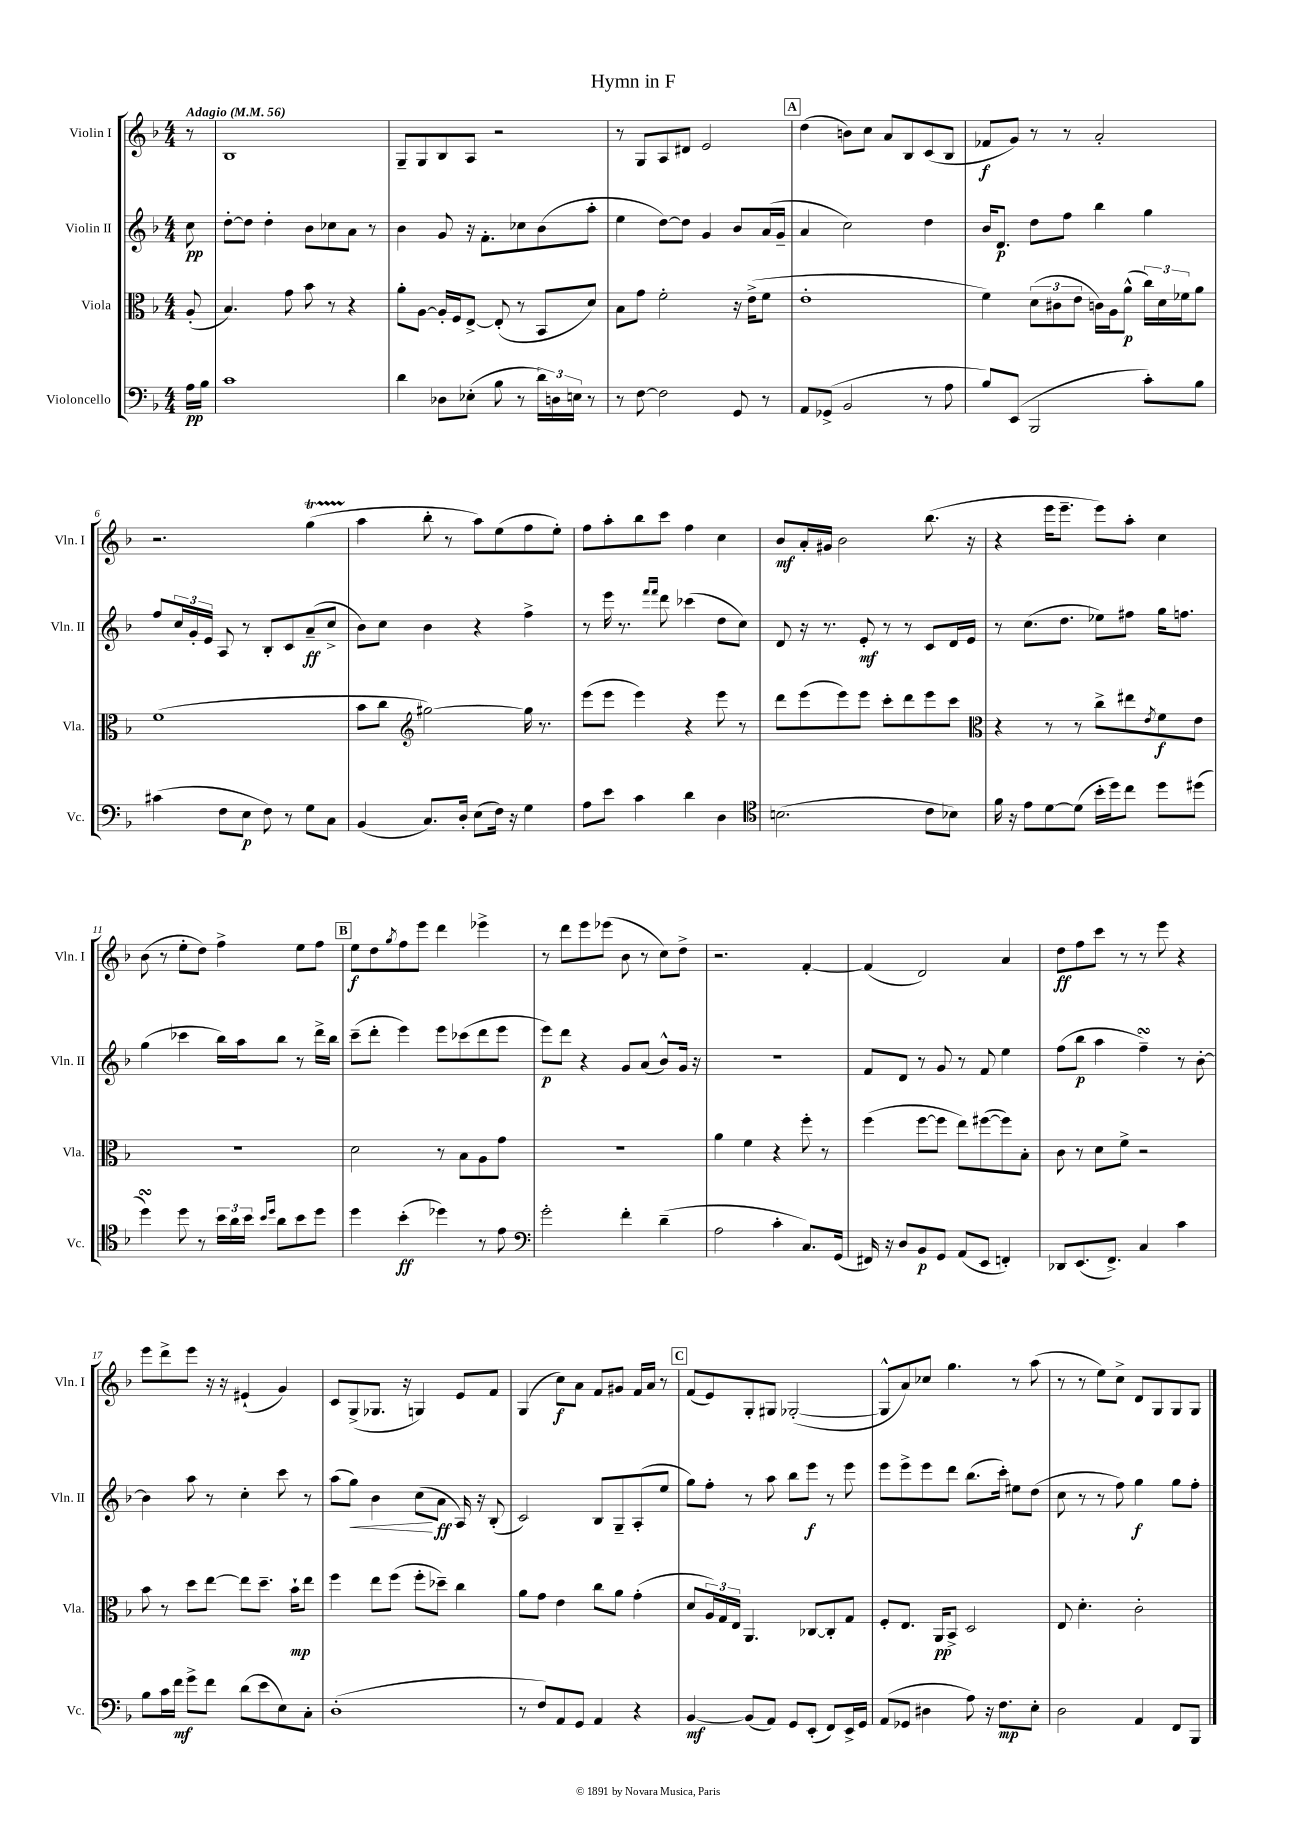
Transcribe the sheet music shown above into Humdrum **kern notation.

**kern	**dynam	**kern	**dynam	**kern	**dynam	**kern	**dynam
*part4	*part4	*part3	*part3	*part2	*part2	*part1	*part1
*staff4	*staff4	*staff3	*staff3	*staff2	*staff2	*staff1	*staff1
*I"Violoncello	*	*I"Viola	*	*I"Violin II	*	*I"Violin I	*
*I'Vc.	*	*I'Vla.	*	*I'Vln. II	*	*I'Vln. I	*
*clefF4	*	*clefC3	*	*clefG2	*	*clefG2	*
*k[b-]	*	*k[b-]	*	*k[b-]	*	*k[b-]	*
*M4/4	*	*M4/4	*	*M4/4	*	*M4/4	*
*MM56	*	*MM56	*	*MM56	*	*MM56	*
=	=	=	=	=	=	=	=
!	!	!	!	!	!	!LO:TX:a:B:t=Adagio	!
16A\LL	pp	(8A'/	.	8cc\	pp	8r	.
16B-\JJ	.	.	.	.	.	.	.
=1	=1	=1	=1	=1	=1	=1	=1
1c	.	4.B-/)	.	[8dd'\L	.	1B-	.
.	.	.	.	8dd\J]	.	.	.
.	.	.	.	4dd'\	.	.	.
.	.	8g\	.	.	.	.	.
.	.	8b-\	.	8b-\L	.	.	.
.	.	8r	.	8cc-X\	.	.	.
.	.	4r	.	8a\J	.	.	.
.	.	.	.	8r	.	.	.
=2	=2	=2	=2	=2	=2	=2	=2
4d\	.	8a'\L	.	4b-\	.	8G~/L	.
.	.	[8A\J	.	.	.	8G/	.
8D-X\L	.	16A'/LL]	.	8g/	.	8B-/	.
.	.	16F/J	.	.	.	.	.
(8E-X'\J	.	[8E^/J	.	16r	.	8A/J	.
.	.	.	.	8.f'\L	.	.	.
8B-\	.	(8E'/]	.	.	.	2r	.
8r	.	8r	.	8cc-X\	.	.	.
24d\LL)	.	8BB-/L	.	(8b-\	.	.	.
24Dn\	.	.	.	.	.	.	.
24En\JJ	.	.	.	.	.	.	.
8r	.	8d/J)	.	8aa'\J	.	.	.
=3	=3	=3	=3	=3	=3	=3	=3
8r	.	8B-\L	.	4ee\	.	8r	.
[8F\	.	8g\J	.	.	.	8G/L	.
2F\]	.	2f'\	.	[8dd\L)	.	8A/	.
.	.	.	.	8dd\J]	.	8d#X/J	.
.	.	.	.	4g/	.	2e/	.
8GG/	.	16r	.	8b-/L	.	.	.
.	.	(16e^\KL	.	.	.	.	.
8r	.	8f\J	.	(16a/L	.	.	.
.	.	.	.	16g~/JJ	.	.	.
!!LO:REH:place=s1:t=A
=4	=4	=4	=4	=4	=4	=4	=4
8AA/L	.	1e'	.	4a/	.	(4dd\	.
(8GG-X^/J	.	.	.	.	.	.	.
2BB-/	.	.	.	2cc\)	.	8bn\L)	.
.	.	.	.	.	.	8cc\J	.
.	.	.	.	.	.	8a/L	.
.	.	.	.	.	.	8B-/	.
8r	.	.	.	4dd\	.	(8c/	.
8A\	.	.	.	.	.	8B-/J	.
=5	=5	=5	=5	=5	=5	=5	=5
8B-/L)	.	4f\)	.	16b-/KL	.	8f-X/L	f
.	.	.	.	8.d/J	p	.	.
(8EE/J	.	.	.	.	.	8g/J)	.
2BBB-/	.	(12d\L	.	8dd\L	.	8r	.
.	.	12c#X\	.	.	.	.	.
.	.	.	.	8ff\J	.	8r	.
.	.	12e\J	.	.	.	.	.
.	.	16cn\LL)	.	4bb-\	.	2a'/	.
.	.	16A\J	.	.	.	.	.
.	.	(8a^^\J	p	.	.	.	.
8c'\L)	.	24cc\LL)	.	4gg\	.	.	.
.	.	24d\	.	.	.	.	.
.	.	24f-X\J	.	.	.	.	.
8B-\J	.	8a\J	.	.	.	.	.
!!LO:LB:g=z
=6	=6	=6	=6	=6	=6	=6	=6
(4c#X\	.	(1f	.	8ff/L	.	2.r	.
.	.	.	.	24cc/L	.	.	.
.	.	.	.	24g'/	.	.	.
.	.	.	.	24e/JJ	.	.	.
8F\L	.	.	.	8A/	.	.	.
8E\J	p	.	.	8r	.	.	.
8F\)	.	.	.	8B-'/L	.	.	.
8r	.	.	.	8c/	.	.	.
8G\L	.	.	.	(8a~/	ff	(4ggT\	.
8C\J	.	.	.	8cc^/J	.	.	.
=7	=7	=7	=7	=7	=7	=7	=7
(4BB-/	.	8b-\L	.	8b-\L)	.	4aa\	.
.	.	8cc\J	.	8cc\J	.	.	.
*	*	*clefG2	*	*	*	*	*
8.C/L)	.	[2gg#X\)	.	4b-\	.	8bb-'\	.
.	.	.	.	.	.	8r	.
16D'/Jk	.	.	.	.	.	.	.
(8E\L	.	.	.	4r	.	8aa\L)	.
16F\Jk)	.	.	.	.	.	(8ee\	.
16r	.	.	.	.	.	.	.
4G\	.	16gg#\]	.	4ff^\	.	8ff\	.
.	.	8.r	.	.	.	.	.
.	.	.	.	.	.	8ee'\J)	.
=8	=8	=8	=8	=8	=8	=8	=8
8A\L	.	(8eee\L	.	8r	.	8ff\L	.
8e\J	.	8eee\J	.	16eee\	.	8aa'\	.
.	.	.	.	8.r	.	.	.
4c\	.	4eee\)	.	.	.	8bb-\	.
.	.	.	.	16qqfff/LL	.	.	.
.	.	.	.	16qqfff/JJ	.	.	.
.	.	.	.	8ddd\	.	8ccc\J	.
4d\	.	4r	.	(4ccc-X\	.	4ff\	.
4D\	.	8eee\	.	8dd\L	.	4cc\	.
.	.	8r	.	8cc\J)	.	.	.
=9	=9	=9	=9	=9	=9	=9	=9
*clefC4	*	*	*	*	*	*	*
(2.Bn\	.	8ddd\L	.	8d/	.	8b-/L	mf
.	.	(8eee\	.	16r	.	16a'/L	.
.	.	.	.	8.r	.	16g#X/JJ	.
.	.	8eee\)	.	.	.	2b-\	.
.	.	8eee\J	.	8e'/	mf	.	.
.	.	8ccc'\L	.	8r	.	.	.
.	.	8ddd\	.	8r	.	.	.
8c\L	.	8eee\	.	8c/L	.	(8.bb-\	.
8B-X\J)	.	8ccc\J	.	16d/L	.	.	.
.	.	.	.	16e/JJ	.	16r	.
=10	=10	=10	=10	=10	=10	=10	=10
*	*	*clefC3	*	*	*	*	*
16f\	.	4r	.	8r	.	4r	.
16r	.	.	.	.	.	.	.
8e\L	.	.	.	(8.cc\L	.	.	.
[8d\	.	8r	.	.	.	16eee\KL	.
.	.	.	.	8.dd\J	.	8.eee~\J	.
(8d\J]	.	8r	.	.	.	.	.
16b-'\LL	.	8cc^\L	.	8ee-X\L)	.	8eee\L)	.
16dd\J)	.	.	.	.	.	.	.
8cc\J	.	8ee#X\	.	8ff#X\J	.	8aa'\J	.
.	.	8qe/	.	.	.	.	.
8dd\L	.	8f\	f	16gg\KL	.	4cc\	.
.	.	.	.	8.ffn\J	.	.	.
(8dd#X\J	.	8e\J	.	.	.	.	.
!!LO:LB:g=z
=11	=11	=11	=11	=11	=11	=11	=11
4ddsSSS\)	.	1r	.	(4gg\	.	(8b-\	.
.	.	.	.	.	.	8r	.
8dd\	.	.	.	4ccc-X\	.	8ee'\L	.
8r	.	.	.	.	.	8dd\J)	.
24b-\LL	.	.	.	16bb-\LL)	.	4ff^\	.
24a\	.	.	.	.	.	.	.
.	.	.	.	16aa\J	.	.	.
24b-\JJ	.	.	.	.	.	.	.
16qqb-/LL	.	.	.	.	.	.	.
16qqdd/JJ	.	.	.	.	.	.	.
8a\L	.	.	.	8bb-\J	.	.	.
8b-\	.	.	.	8r	.	8ee\L	.
8dd\J	.	.	.	16ddd^\LL	.	8ff\J	.
.	.	.	.	16bb-\JJ	.	.	.
!!LO:REH:place=s1:t=B
=12	=12	=12	=12	=12	=12	=12	=12
4dd\	.	2d\	.	(8ccc~\L	.	8ee\L	f
.	.	.	.	8ddd'\J	.	8dd\	.
.	.	.	.	.	.	8qgg/	.
(4b-'\	ff	.	.	4eee\)	.	8ff\	.
.	.	.	.	.	.	8eee\J	.
4dd-X\)	.	8r	.	8eee\L	.	4ddd\	.
.	.	8B-\L	.	(8ccc-X\	.	.	.
8r	.	8A\	.	8ddd\	.	4eee-X^\	.
8e\	.	8g\J	.	8eee\J	.	.	.
=13	=13	=13	=13	=13	=13	=13	=13
*clefF4	*	*	*	*	*	*	*
2g'\	.	1r	.	8eee\L)	p	8r	.
.	.	.	.	8ddd\J	.	8ddd\L	.
.	.	.	.	4r	.	8eee\	.
.	.	.	.	.	.	(8eee-X\J	.
4f'\	.	.	.	8g/L	.	8b-\	.
.	.	.	.	(8a/J	.	8r	.
(4d~\	.	.	.	8b-^^/L)	.	8cc\L)	.
.	.	.	.	16g/Jk	.	8dd^\J	.
.	.	.	.	16r	.	.	.
=14	=14	=14	=14	=14	=14	=14	=14
2A\	.	4a\	.	1r	.	2.r	.
.	.	4f\	.	.	.	.	.
4c'\	.	4r	.	.	.	.	.
8.C/L)	.	8ff'\	.	.	.	[4f'/	.
.	.	8r	.	.	.	.	.
(16GG/Jk	.	.	.	.	.	.	.
=15	=15	=15	=15	=15	=15	=15	=15
16FF#X/)	.	(4ff\	.	8f/L	.	(4f/]	.
16r	.	.	.	.	.	.	.
8D/L	.	.	.	8d/J	.	.	.
8BB-/	p	[8ff\L	.	8r	.	2d/)	.
8GG/J	.	8ff\J]	.	8g/	.	.	.
(8AA/L	.	8ee\L)	.	8r	.	.	.
8EE/J	.	([8ff#X\	.	8f/	.	.	.
4FFn'/)	.	8ff#\])	.	4ee\	.	4a/	.
.	.	8B-'\J	.	.	.	.	.
=16	=16	=16	=16	=16	=16	=16	=16
8DD-X/L	.	8c\	.	(8ff\L	.	8dd\L	ff
(8.EE/	.	8r	.	8bb-\J	p	8ff\	.
.	.	8d\L	.	4aa\	.	8ccc\J	.
8.FF^/J)	.	.	.	.	.	.	.
.	.	8f^\J	.	.	.	8r	.
4C/	.	2r	.	4ffsSSs~\)	.	8r	.
.	.	.	.	.	.	8eee\	.
4c\	.	.	.	8r	.	4r	.
.	.	.	.	[8b-'\	.	.	.
!!LO:LB:g=z
=17	=17	=17	=17	=17	=17	=17	=17
8B-\L	.	8b-\	.	4b-\]	.	8eee\L	.
16c\L	.	8r	.	.	.	8ddd^\	.
16f\JJ	mf	.	.	.	.	.	.
8g^\L	.	8dd\L	.	8aa\	.	8eee\J	.
8f\J	.	[8ee\J	.	8r	.	16r	.
.	.	.	.	.	.	16r	.
(8d\L	.	8ee\L]	.	4cc'\	.	(4e#X`/	.
8e\	.	8.dd~\J	.	.	.	.	.
8E\)	.	.	.	8ccc\	.	4g/)	.
.	.	16b-`\KL	mp	.	.	.	.
8C'\J	.	8ee\J	.	8r	.	.	.
=18	=18	=18	=18	=18	=18	=18	=18
(1D'	.	4ff\	.	(8aa\L	.	8c/L	.
!	!	!	!	!	!LO:HP:b	!	!
.	.	.	.	8gg\J)	<	(8G^/	.
.	.	8ee\L	.	4b-\	.	8.G-X/J	.
.	.	(8ff\J	.	.	.	.	.
.	.	.	.	.	.	16r	.
.	.	8ff'\L	.	(8cc\L	.	4Gn/)	.
.	.	8dd-X~\J)	.	8a\J	[ ff	.	.
.	.	4cc\	.	16A/)	.	8e/L	.
.	.	.	.	16r	.	.	.
.	.	.	.	(8B-'/	.	8f/J	.
=19	=19	=19	=19	=19	=19	=19	=19
8r	.	8a\L	.	2c/)	.	(4G/	.
8F/L)	.	8g\J	.	.	.	.	.
8AA/	.	4e\	.	.	.	8cc\L)	f
8GG/J	.	.	.	.	.	8a\J	.
4AA/	.	8cc\L	.	8B-/L	.	8f/L	.
.	.	8a\J	.	8G~/	.	8g#X/J	.
4r	.	(4g'\	.	(8A'/	.	16f/LL	.
.	.	.	.	.	.	16a/JJ	.
.	.	.	.	8ee/J	.	8r	.
!!LO:REH:place=s1:t=C
=20	=20	=20	=20	=20	=20	=20	=20
[4BB-/	mf	8d/L	.	8gg\L)	.	(8f/L	.
.	.	24A/L)	.	8ff'\J	.	8e/)	.
.	.	24G/	.	.	.	.	.
.	.	24E/JJ	.	.	.	.	.
(8BB-/L]	.	4.AA/	.	8r	.	8G'/	.
8AA/J)	.	.	.	8aa\	.	8G#X/J	.
8GG/L	.	.	.	8bb-\L	.	([2G-X'/	.
(8EE'/J	.	[8C-X/L	.	8eee\J	f	.	.
8FF/L)	.	8C-'/]	.	8r	.	.	.
16EE^/L	.	8G/J	.	8eee\	.	.	.
16GG/JJ	.	.	.	.	.	.	.
=21	=21	=21	=21	=21	=21	=21	=21
(8AA/L	.	8F'/L	.	8eee\L	.	8G-^^/L]	.
8GG-X/J	.	8.E/J	.	8eee^\	.	8a/)	.
4D#X\	.	.	.	8eee\	.	8cc-X/J	.
.	.	16AA/KL	pp	.	.	.	.
.	.	8BB-^/J	.	8ddd\J	.	4.gg\	.
8A\)	.	2D/	.	(8.bb-\L	.	.	.
16r	.	.	.	.	.	.	.
8.F\L	mp	.	.	16ccc'\Jk)	.	.	.
.	.	.	.	8ee#X\L	.	8r	.
8E'\J	.	.	.	(8dd\J	.	(8aa\	.
=22	=22	=22	=22	=22	=22	=22	=22
2D\	.	8E/	.	8cc\	.	8r	.
.	.	4.d'\	.	8r	.	8r	.
.	.	.	.	8r	.	8ee\L)	.
.	.	.	.	8ff\)	.	8cc^\J	.
4AA/	.	2c'\	.	4gg\	f	8d/L	.
.	.	.	.	.	.	8G/	.
8FF/L	.	.	.	8gg\L	.	8G/	.
8BBB-/J	.	.	.	8ff'\J	.	8G/J	.
==	==	==	==	==	==	==	==
*-	*-	*-	*-	*-	*-	*-	*-
